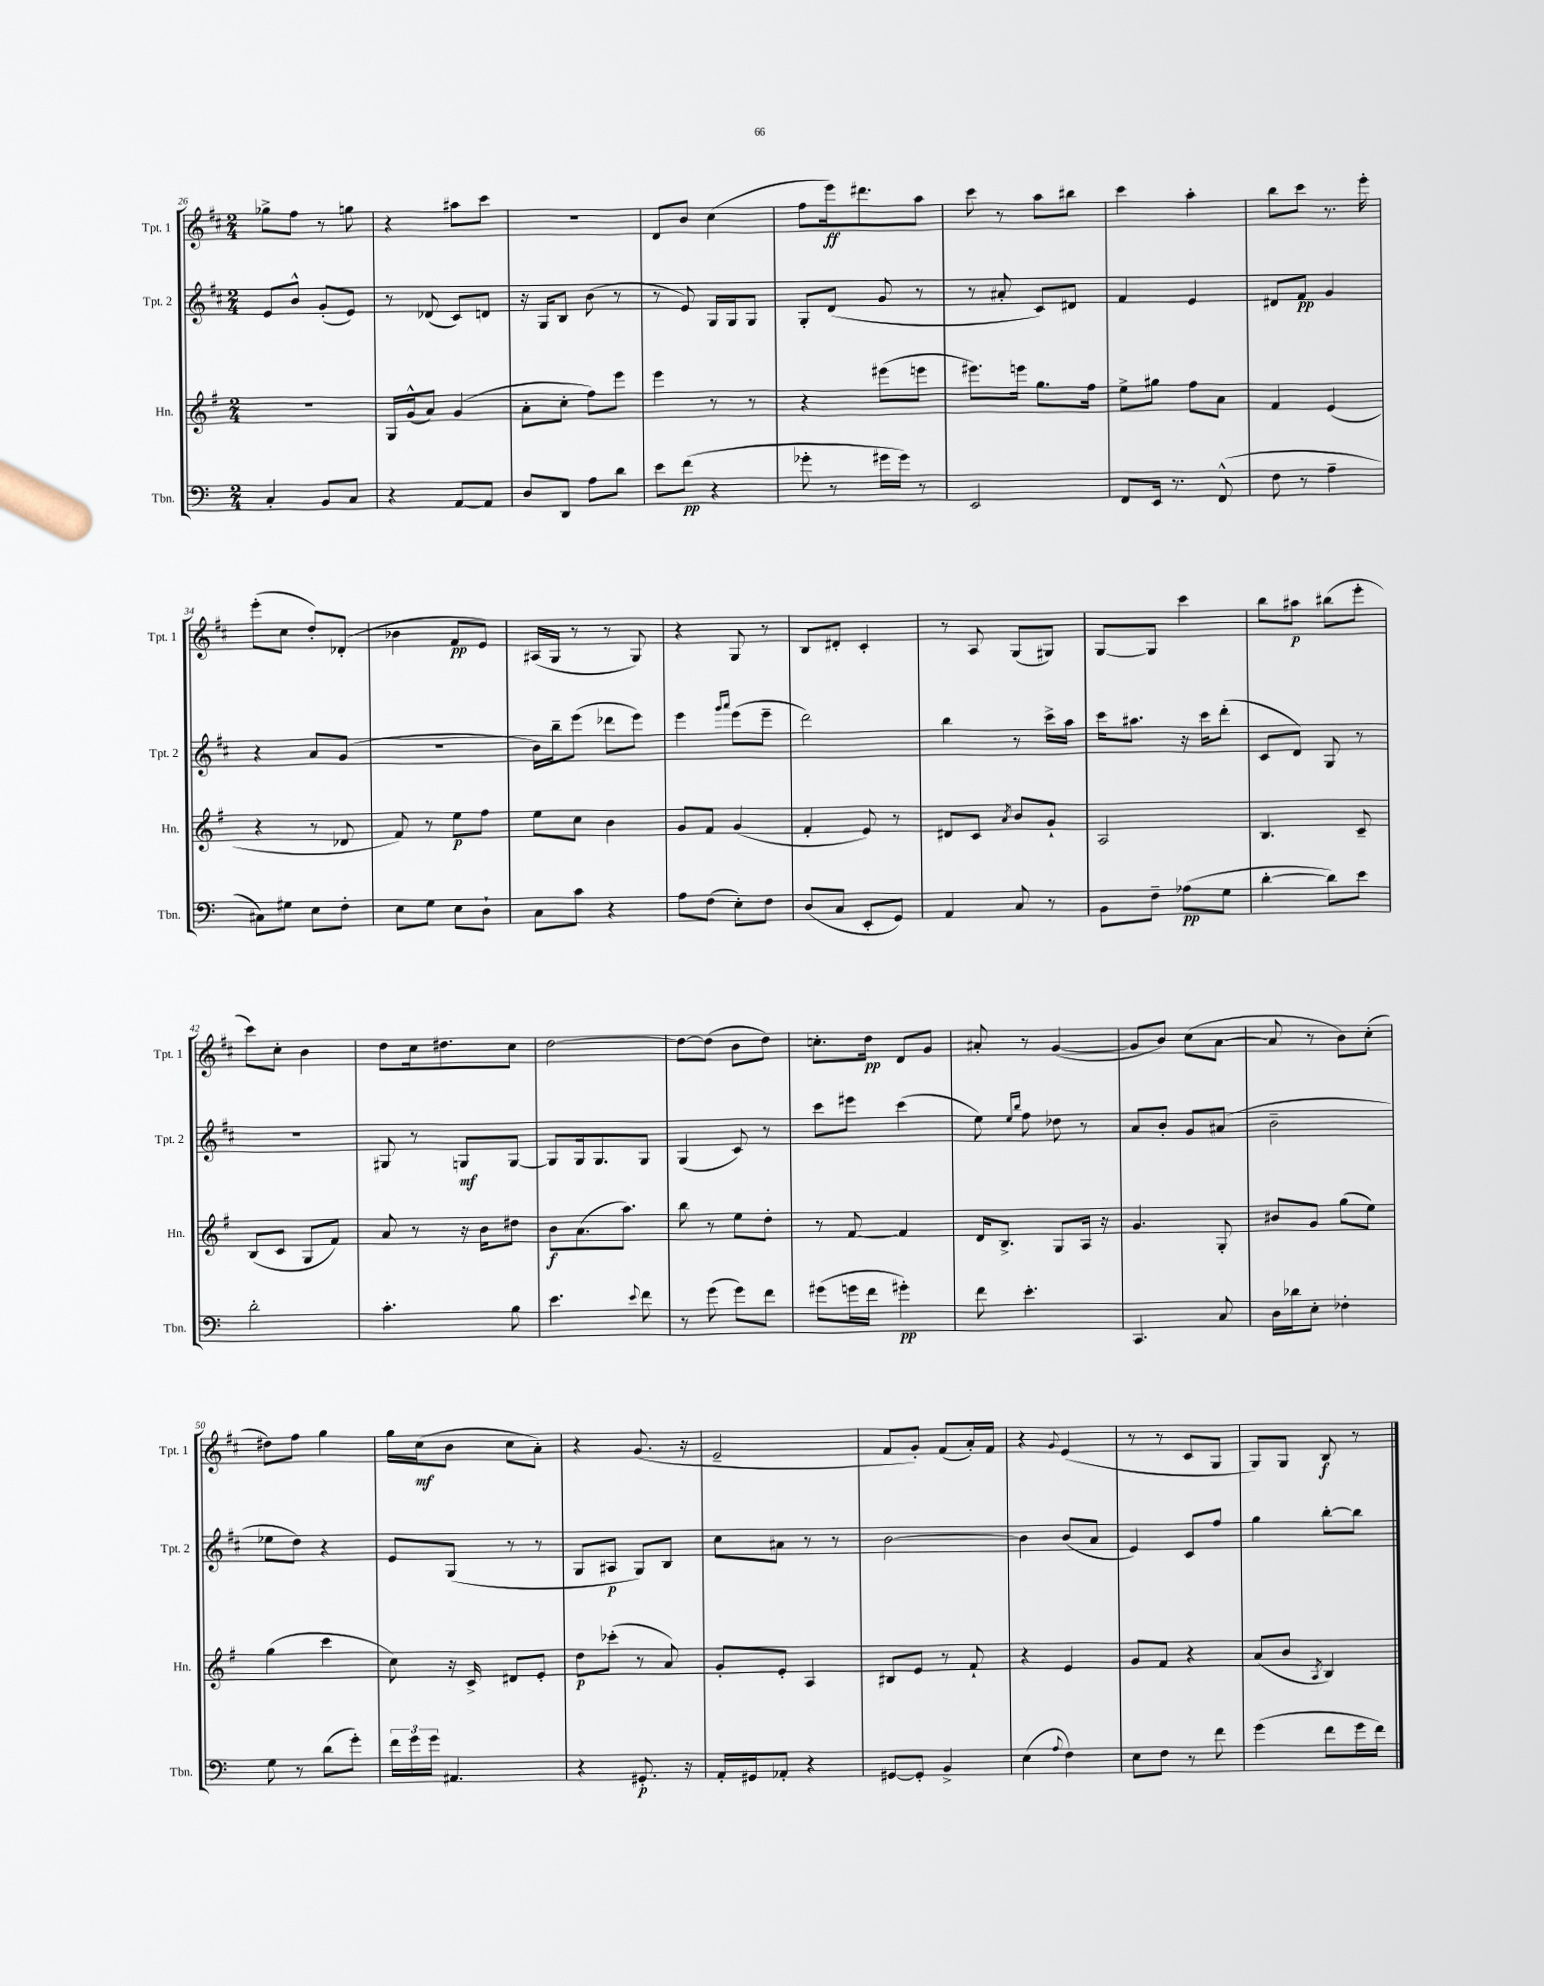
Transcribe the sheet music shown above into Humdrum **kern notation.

**kern	**dynam	**kern	**dynam	**kern	**dynam	**kern	**dynam
*part4	*part4	*part3	*part3	*part2	*part2	*part1	*part1
*staff4	*staff4	*staff3	*staff3	*staff2	*staff2	*staff1	*staff1
*I"Tbn.	*	*I"Hn.	*	*I"Tpt. 2	*	*I"Tpt. 1	*
*I'Tbn.	*	*I'Hn.	*	*I'Tpt. 2	*	*I'Tpt. 1	*
*clefF4	*	*clefG2	*	*clefG2	*	*clefG2	*
*k[]	*	*k[f#]	*	*k[f#c#]	*	*k[f#c#]	*
*M2/4	*	*M2/4	*	*M2/4	*	*M2/4	*
=26	=26	=26	=26	=26	=26	=26	=26
4C'/	.	2r	.	8e/L	.	8gg-X^\L	.
.	.	.	.	8b^^/J	.	8ff#\J	.
8BB/L	.	.	.	(8g'/L	.	8r	.
8C/J	.	.	.	8e/J)	.	8ggn\	.
=27	=27	=27	=27	=27	=27	=27	=27
4r	.	16G/LL	.	8r	.	4r	.
.	.	(16g^^/J	.	.	.	.	.
.	.	8a/J)	.	(8d-X/	.	.	.
[8AA/L	.	(4g/	.	8c#/L)	.	8aa#X\L	.
8AA/J]	.	.	.	8dn/J	.	8ccc#\J	.
=28	=28	=28	=28	=28	=28	=28	=28
8D/L	.	8a'\L	.	16r	.	2r	.
.	.	.	.	16G/KL	.	.	.
8DD/J	.	8cc'\J	.	8B/J	.	.	.
8A\L	.	8ff#\L)	.	(8b\	.	.	.
8d\J	.	8eee\J	.	8r	.	.	.
=29	=29	=29	=29	=29	=29	=29	=29
8e\L	.	4eee\	.	8r	.	8d/L	.
(8f\J	pp	.	.	8e/)	.	8b/J	.
4r	.	8r	.	16G/LL	.	(4cc#\	.
.	.	.	.	16G/J	.	.	.
.	.	8r	.	8G/J	.	.	.
=30	=30	=30	=30	=30	=30	=30	=30
8g-X'\	.	4r	.	8G'/L	.	8ff#\L	.
8r	.	.	.	(8d/J	.	16eee\k)	ff
.	.	.	.	.	.	8.ddd#X\	.
16g#X\LL	.	(8eee#X\L	.	8g/	.	.	.
16g#\JJ)	.	.	.	.	.	.	.
8r	.	8eeen\J	.	8r	.	8aa\J	.
=31	=31	=31	=31	=31	=31	=31	=31
2EE/	.	8.eee#X\L)	.	8r	.	8ccc#\	.
.	.	.	.	8a#X'/	.	8r	.
.	.	16eeen\Jk	.	.	.	.	.
.	.	8.gg\L	.	8c#/L)	.	8aa\L	.
.	.	.	.	8d#X/J	.	8bb#X\J	.
.	.	16ff#\Jk	.	.	.	.	.
=32	=32	=32	=32	=32	=32	=32	=32
8FF/L	.	8ee^\L	.	4f#/	.	4ccc#\	.
16EE/Jk	.	8gg#X\J	.	.	.	.	.
8.r	.	.	.	.	.	.	.
.	.	8ff#\L	.	4e/	.	4aa'\	.
(8FF^^/	.	8a\J	.	.	.	.	.
=33	=33	=33	=33	=33	=33	=33	=33
8F\	.	4f#/	.	8d#X/L	.	8bb\L	.
8r	.	.	.	8f#/J	pp	8ccc#\J	.
4A~\	.	(4e/	.	4g/	.	8.r	.
.	.	.	.	.	.	16eee'\	.
!!LO:LB:g=z
=34	=34	=34	=34	=34	=34	=34	=34
8C#X\L)	.	4r	.	4r	.	(8eee'\L	.
8G#X\J	.	.	.	.	.	8cc#\J	.
8E\L	.	8r	.	8a/L	.	8dd'/L)	.
8F'\J	.	8d-X/	.	(8g/J	.	(8d-X'/J	.
=35	=35	=35	=35	=35	=35	=35	=35
8E\L	.	8f#/)	.	2r	.	4b-X\	.
8G\J	.	8r	.	.	.	.	.
8E\L	.	8ee\L	p	.	.	8f#/L	pp
8D`\J	.	8ff#\J	.	.	.	8e/J)	.
=36	=36	=36	=36	=36	=36	=36	=36
8C\L	.	8ee\L	.	16b\LL)	.	(16A#X/LL	.
.	.	.	.	16bb~\J	.	16G/JJ	.
8c\J	.	8cc\J	.	(8eee\J	.	8r	.
4r	.	4b\	.	8ddd-X\L	.	8r	.
.	.	.	.	8eee\J)	.	8G/)	.
=37	=37	=37	=37	=37	=37	=37	=37
8A\L	.	8g/L	.	4eee\	.	4r	.
(8F\J	.	8f#/J	.	.	.	.	.
.	.	.	.	16qqggg/LL	.	.	.
.	.	.	.	16qqaaa/JJ	.	.	.
8E'\L)	.	(4g/	.	(8eee\L	.	8G/	.
8F\J	.	.	.	8eee~\J	.	8r	.
=38	=38	=38	=38	=38	=38	=38	=38
(8D/L	.	4f#'/	.	2ddd\)	.	8B/L	.
8C/J	.	.	.	.	.	8d#X'/J	.
8EE'/L	.	8e/)	.	.	.	4c#'/	.
8GG/J)	.	8r	.	.	.	.	.
=39	=39	=39	=39	=39	=39	=39	=39
4AA/	.	8d#X/L	.	4bb\	.	8r	.
.	.	8c/J	.	.	.	8A/	.
.	.	8qa/	.	.	.	.	.
8C/	.	8b/L	.	8r	.	(8G/L	.
8r	.	8g`/J	.	16ccc#^\LL	.	8G#X/J)	.
.	.	.	.	16aa\JJ	.	.	.
=40	=40	=40	=40	=40	=40	=40	=40
8BB\L	.	2A/	.	16ccc#\KL	.	[8G/L	.
.	.	.	.	8.aa#X\J	.	.	.
8F~\J	.	.	.	.	.	8G/J]	.
(8A-X\L	pp	.	.	16r	.	4ccc#\	.
.	.	.	.	16ccc#\KL	.	.	.
8G\J	.	.	.	(8ddd'\J	.	.	.
=41	=41	=41	=41	=41	=41	=41	=41
[4d'\	.	4.B/	.	8c#/L	.	8bb\L	.
.	.	.	.	8d/J)	.	8aa#X\J	p
8d\L])	.	.	.	8G/	.	(8bb#X\L	.
8e\J	.	8c~/	.	8r	.	8eee'\J	.
!!LO:LB:g=z
=42	=42	=42	=42	=42	=42	=42	=42
2d'\	.	(8B/L	.	2r	.	8ccc#\L)	.
.	.	8c/J	.	.	.	8cc#'\J	.
.	.	8G/L	.	.	.	4b\	.
.	.	8f#/J)	.	.	.	.	.
=43	=43	=43	=43	=43	=43	=43	=43
4.c'\	.	8a/	.	8G#X/	.	8dd\L	.
.	.	8r	.	8r	.	16cc#\k	.
.	.	.	.	.	.	8.dd#X\	.
.	.	16r	.	8Gn/L	mf	.	.
.	.	16b\KL	.	.	.	.	.
8B\	.	8dd#X\J	.	[8G/J	.	8cc#\J	.
=44	=44	=44	=44	=44	=44	=44	=44
4.e\	.	8b\L	f	8G/L]	.	[2dd\	.
.	.	(8.a\	.	16G/k	.	.	.
.	.	.	.	8.G/	.	.	.
.	.	8.aa\J)	.	.	.	.	.
8qqe/	.	.	.	.	.	.	.
8f\	.	.	.	8G/J	.	.	.
=45	=45	=45	=45	=45	=45	=45	=45
8r	.	8bb\	.	(4G/	.	8dd\L_	.
(8g\	.	8r	.	.	.	(8dd\J]	.
8g\L)	.	8ee\L	.	8c#/)	.	8b\L	.
8f\J	.	8dd'\J	.	8r	.	8dd\J)	.
=46	=46	=46	=46	=46	=46	=46	=46
(8g#X\L	.	8r	.	8ccc#\L	.	8.ccn'\L	.
16gn\L	.	[8f#/	.	8eee#X\J	.	.	.
16f\JJ	.	.	.	.	.	16dd\Jk	pp
4g#X'\)	pp	4f#/]	.	(4ccc#\	.	8d/L	.
.	.	.	.	.	.	8g/J	.
=47	=47	=47	=47	=47	=47	=47	=47
8f\	.	16d/KL	.	8ee\)	.	8a#X'/	.
.	.	8.B^/J	.	.	.	.	.
.	.	.	.	16qqee/LL	.	.	.
.	.	.	.	16qqbb/JJ	.	.	.
4.e'\	.	.	.	8ff#\	.	8r	.
.	.	8G/L	.	8dd-X\	.	([4g/	.
.	.	16A/Jk	.	8r	.	.	.
.	.	16r	.	.	.	.	.
=48	=48	=48	=48	=48	=48	=48	=48
4.CC/	.	4.g/	.	8a/L	.	8g/L]	.
.	.	.	.	8b'/J	.	8b/J)	.
.	.	.	.	8g/L	.	(8cc#\L	.
8C/	.	8G'/	.	(8a#X/J	.	[8a\J	.
=49	=49	=49	=49	=49	=49	=49	=49
16D\LL	.	8b#X/L	.	2b~\	.	8a/]	.
16d-X\J	.	.	.	.	.	.	.
8E'\J	.	8g/J	.	.	.	8r	.
4F-X'\	.	(8gg\L	.	.	.	8b\L)	.
.	.	8ee\J)	.	.	.	(8cc#'\J	.
!!LO:LB:g=z
=50	=50	=50	=50	=50	=50	=50	=50
8G\	.	(4gg\	.	8ee-X\L	.	8dd#X\L)	.
8r	.	.	.	8dd\J)	.	8ff#\J	.
(8d\L	.	4ccc\	.	4r	.	4gg\	.
8g'\J)	.	.	.	.	.	.	.
=51	=51	=51	=51	=51	=51	=51	=51
24f\LL	.	8cc\)	.	8e/L	.	16gg\LL	.
24g\	.	.	.	.	.	.	.
.	.	.	.	.	.	(16cc#\J	mf
24g\JJ	.	.	.	.	.	.	.
4.AA#X/	.	16r	.	(8G/J	.	8b\J	.
.	.	16c^/	.	.	.	.	.
.	.	8d#X/L	.	8r	.	8cc#\L	.
.	.	8e'/J	.	8r	.	8a'\J)	.
=52	=52	=52	=52	=52	=52	=52	=52
4r	.	8dd\L	p	8G/L	.	4r	.
.	.	(8ccc-X'\J	.	8A#X/J	p	.	.
8.GG#X'/	p	8r	.	8G/L)	.	(8.g/	.
.	.	8a/)	.	8B/J	.	.	.
16r	.	.	.	.	.	16r	.
=53	=53	=53	=53	=53	=53	=53	=53
16AA'/LL	.	8g'/L	.	8cc#\L	.	2e~/	.
16GG#X/J	.	.	.	.	.	.	.
8AA-X'/J	.	8e'/J	.	8a#X\J	.	.	.
4r	.	4A/	.	8r	.	.	.
.	.	.	.	8r	.	.	.
=54	=54	=54	=54	=54	=54	=54	=54
[8GG#X/L	.	8B#X/L	.	[2b\	.	8f#/L	.
8GG#'/J]	.	8e/J	.	.	.	8g'/J)	.
4BB^/	.	8r	.	.	.	(8f#/L	.
.	.	8f#`/	.	.	.	16a'/L)	.
.	.	.	.	.	.	16f#/JJ	.
=55	=55	=55	=55	=55	=55	=55	=55
(4E\	.	4r	.	4b\]	.	4r	.
8qqA/	.	.	.	.	.	8qqg/	.
4F\)	.	4e/	.	(8b/L	.	(4e/	.
.	.	.	.	8a/J	.	.	.
=56	=56	=56	=56	=56	=56	=56	=56
8E\L	.	8g/L	.	4e/)	.	8r	.
8F\J	.	8f#/J	.	.	.	8r	.
8r	.	4r	.	8c#/L	.	8c#/L	.
8f\	.	.	.	8ff#/J	.	8G/J	.
=57	=57	=57	=57	=57	=57	=57	=57
(4g\	.	(8a/L	.	4gg\	.	8G/L)	.
.	.	8b/J	.	.	.	8G/J	.
.	.	8qA/	.	.	.	.	.
8f\L	.	4B/)	.	[8bb'\L	.	8B/	f
16g\L	.	.	.	8bb\J]	.	8r	.
16f\JJ)	.	.	.	.	.	.	.
==	==	==	==	==	==	==	==
*-	*-	*-	*-	*-	*-	*-	*-
